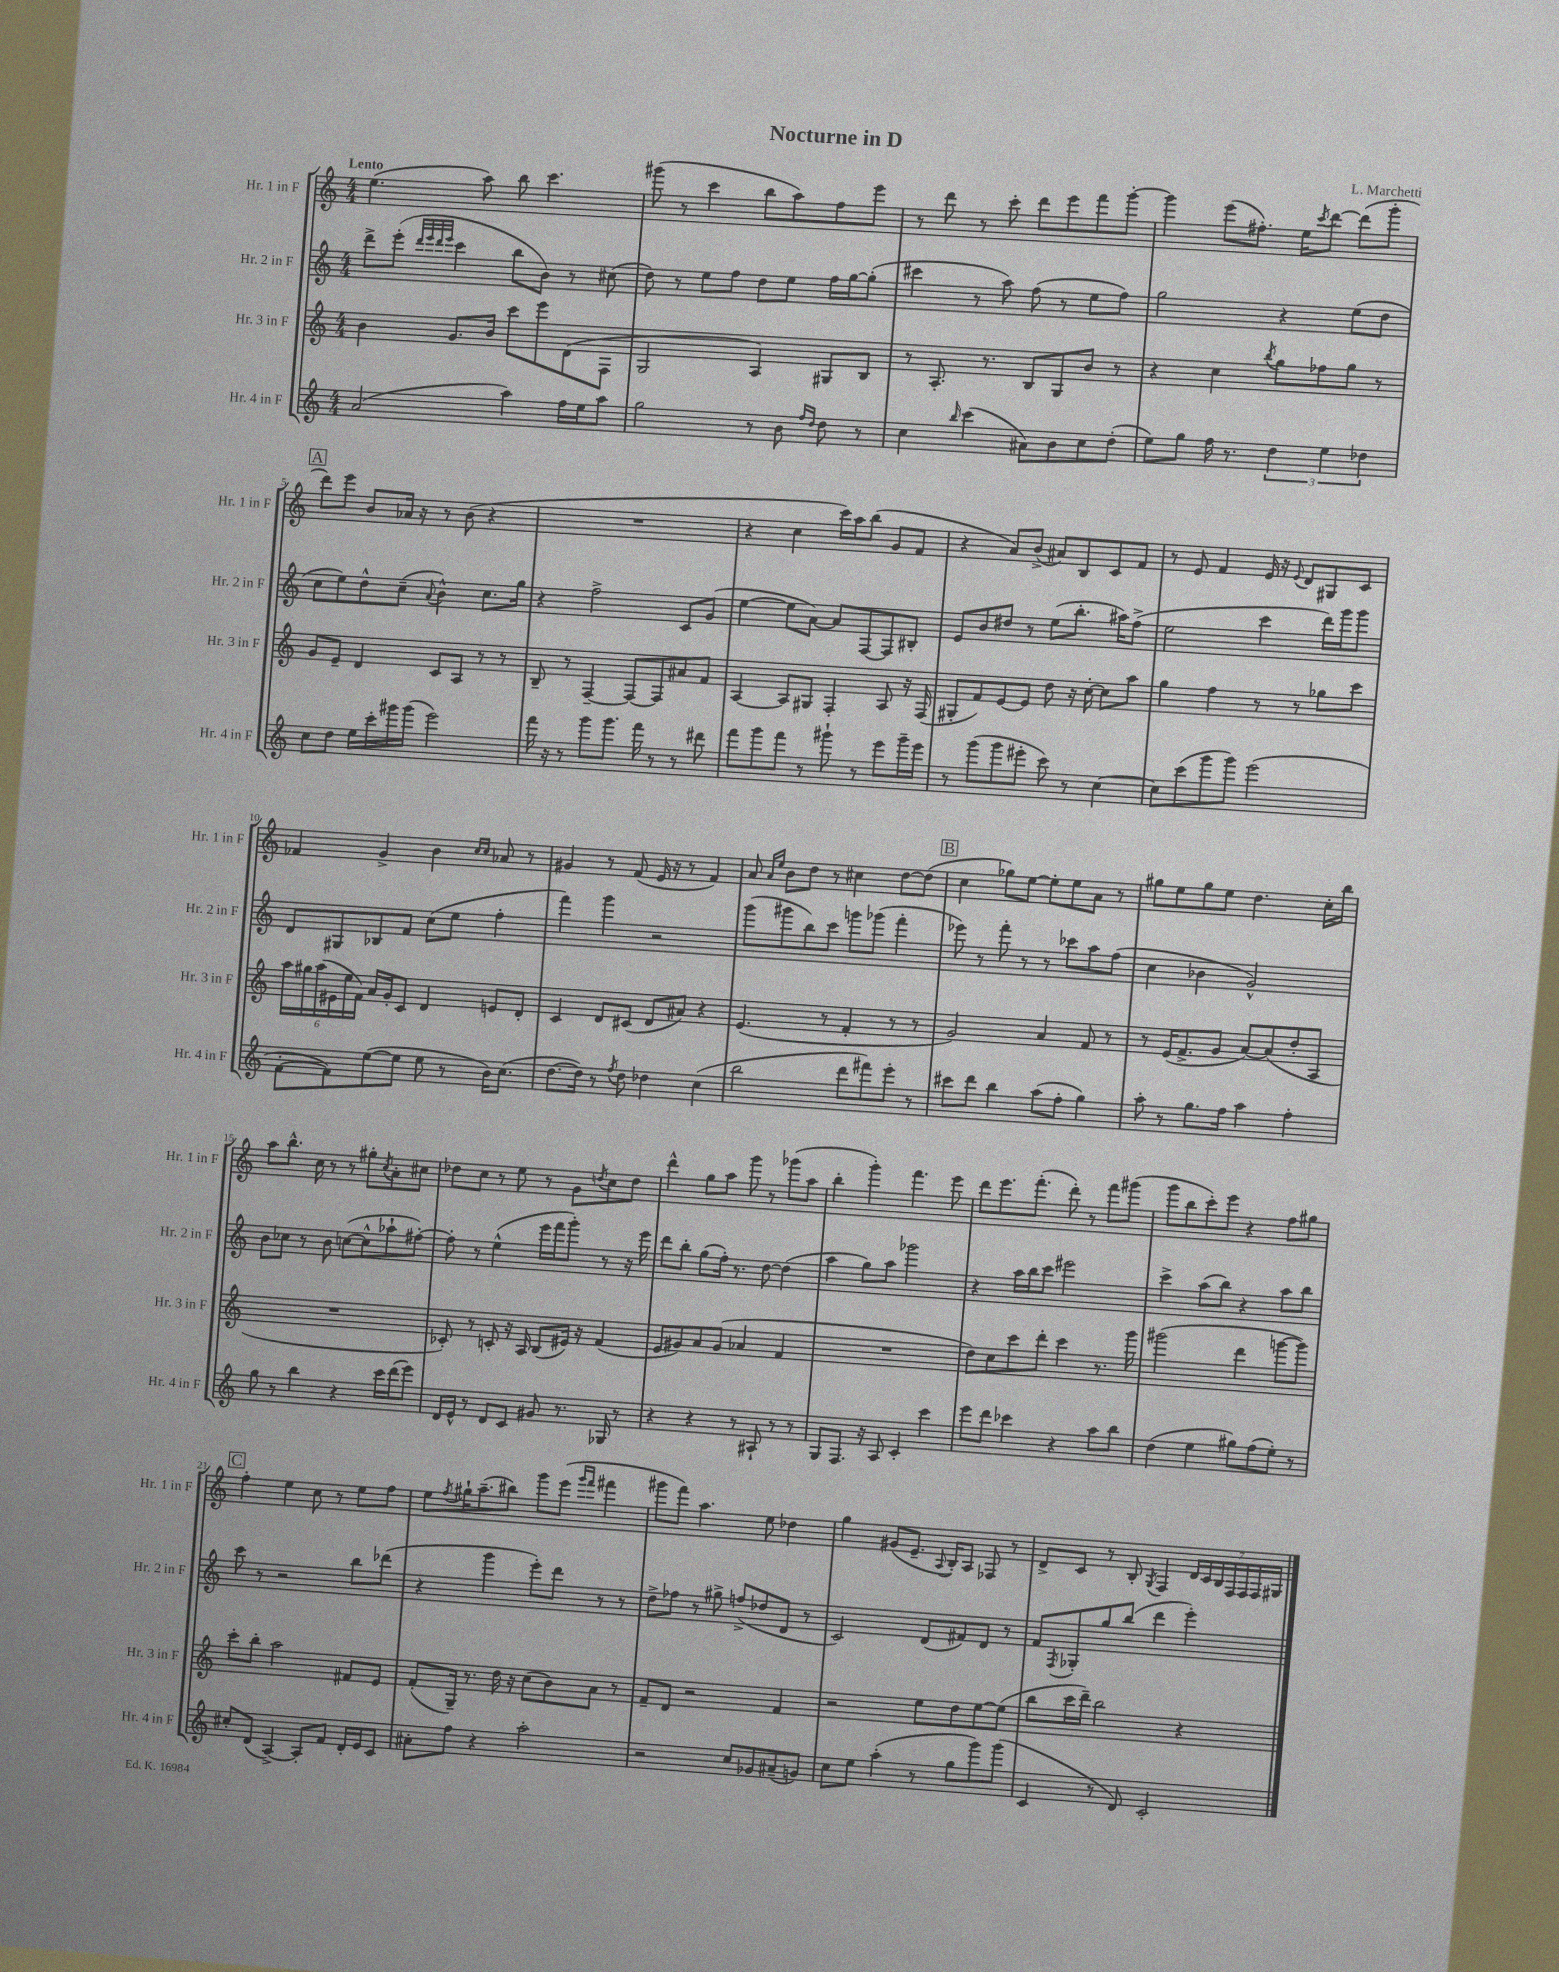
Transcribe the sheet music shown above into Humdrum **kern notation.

**kern	**kern	**kern	**kern
*part4	*part3	*part2	*part1
*staff4	*staff3	*staff2	*staff1
*I"Hr. 4 in F	*I"Hr. 3 in F	*I"Hr. 2 in F	*I"Hr. 1 in F
*I'Hr. 4 in F	*I'Hr. 3 in F	*I'Hr. 2 in F	*I'Hr. 1 in F
*clefG2	*clefG2	*clefG2	*clefG2
*k[]	*k[]	*k[]	*k[]
*M4/4	*M4/4	*M4/4	*M4/4
=1	=1	=1	=1
!	!	!	!LO:TX:a:B:t=Lento
(2a/	4b\	8ddd^\L	(4.ee\
.	.	(8eee'\J	.
.	.	32qqddd/LLL	.
.	.	32qqeee/	.
.	.	32qqddd/	.
.	.	32qqeee/JJJ	.
.	8.g/L	4ccc\	.
.	.	.	8aa\)
.	16b/Jk	.	.
4aa\)	8ccc\L	8bb\L	8bb\
.	8eee\	8b\J)	4.ccc\
16ff\LL	(8d\	8r	.
16ee\J	.	.	.
8aa\J	8F\J	(8cc#X\	.
=2	=2	=2	=2
2gg\	2G/	8dd\)	(8ggg#X\
.	.	8r	8r
.	.	8ee\L	4ccc\
.	.	8ff\J	.
8r	4A/)	8dd\L	8bb\L
8b\	.	8ee\J	8aa\)
16qqff/LL	.	.	.
16qqdd/JJ	.	.	.
8dd\	8G#X/L	16ff\LL	8ff\
.	.	[16gg\J	.
8r	8B/J	(8gg'\J]	8eee\J
=3	=3	=3	=3
4cc\	8r	4ccc#X\	8r
.	8.A'/	.	8ddd\
16qqbb/	.	.	.
(4ccc\	.	8r	8r
.	8.r	.	.
.	.	8aa\)	8ccc'\
8a#X\L)	8B/L	(8ff\	8ddd\L
8b\	8G/	8r	8eee\
8cc\	8b/J	8ee\L	8fff\
(8dd'\J	8r	8ff\J)	[8ggg'\J
=4	=4	=4	=4
8ee\L)	4r	2gg\	4ggg\]
8gg\J	.	.	.
16ff\	4cc\	.	(8eee\L
8.r	.	.	.
.	.	.	8.ff#X'\J)
.	8qbb/	.	.
6dd\	8gg\L	4r	.
.	.	.	16ee\KL
.	.	.	8qccc/
.	8ff-X\	.	[8ddd\J
6ee\	.	.	.
.	8gg\J	(8ee\L	(8ddd\L]
6dd-X\	.	.	.
.	8r	8dd\J	8ggg'\J
!!LO:LB:g=z
!!LO:REH:place=s1:t=A
=5	=5	=5	=5
8cc\L	8g/L	8cc\L	8ddd\L)
8dd\J	8e~/J	8ee\)	8eee\J
16ee\LL	4d/	8dd^^\	8b/L
16ccc'\	.	.	.
16ggg#X\	.	(8cc~\J	16a-X/Jk
(16ggg#\JJ	.	.	16r
.	.	8qqa/	.
2eee\)	8c/L	4b^^\)	8r
.	8A/J	.	(8b\
.	8r	8.cc\L	4r
.	8r	.	.
.	.	16gg\Jk	.
=6	=6	=6	=6
16fff\	8B~/	4r	1r
16r	.	.	.
8r	8r	.	.
8ggg\L	[4F~/	2ff^\	.
8.ggg\J	.	.	.
.	8F/L_	.	.
16fff\	.	.	.
8r	8F/]	.	.
8r	8a#X/	8c/L	.
8ddd#X\	8f/J	(8g/J	.
=7	=7	=7	=7
8fff\L	[4A/	[4ee\	4r
8ggg\	.	.	.
8fff\J	8A/L]	8ee\L]	4cc\
8r	8G#X/J	[8a\J)	.
8ggg#X`\	4F'/	8a/L]	16ccc\LL)
.	.	.	16aa\J
8r	.	[8F/	(8bb\J
8eee\L	8A/	8F/]	8g/L
16ggg#~\L	16r	8B#X'/J	8f/J
16eee\JJ	(16F/	.	.
=8	=8	=8	=8
8r	8G#X'/L	8e/L	4r
(8ggg\L	8f/)	8b/	.
8ggg\	[8e/	8dd#X/J	8a/L)
8eee#X'\J	8e/J]	8r	(8b^/J
8ccc\)	8dd\	(8ee\L	8a#X/L)
8r	16r	8.bb'\J	8B/
.	[16cc'\	.	.
[4cc\	8cc\L]	.	8c/
.	.	16aa#X\KL)	.
.	8aa\J	(8ff^\J	8f/J
=9	=9	=9	=9
8cc\L]	4gg\	2ee\	8r
(8ccc\	.	.	8e/
8ggg\	4ff\	.	4f/
8ggg\J)	.	.	.
(2eee\	8r	4ccc\	16e/
.	.	.	16r
.	.	.	8qqe/
.	8r	.	8d/L
.	8gg-X\L	16ddd\LL)	8G#X/
.	.	16ggg\J	.
.	8ccc\J	8ggg\J	8c/J
!!LO:LB:g=z
=10	=10	=10	=10
[8f'\L	24aa\LL	8d/L	4f-X/
.	24gg#X\	.	.
.	(24aa\	.	.
8f\])	24e#X\	8G#X/	.
.	24ee\	.	.
.	24f\JJ)	.	.
([8ee\	16a/LL	8B-X/	4g^/
.	16g'/J	.	.
8ee\J]	8c/J	8f/J	.
8ee\	4d/	(8cc\L	4b\
8r	.	8ee\J	.
.	.	.	16qqcc/LL
.	.	.	16qqcc/JJ
16b\KL)	8en/L	4ff'\	8a-X/
(8.cc\J	.	.	.
.	8d'/J	.	8r
=11	=11	=11	=11
[8.dd\L	4c/	4fff\)	4g#X/
16dd\Jk])	.	.	.
8r	8d/L	4ggg\	8r
8qff/	.	.	.
8dd\	(8c#X/J	.	(8f/
4dd-X\	8d/L	2r	16e/
.	.	.	16r
.	8a#X/J)	.	8r
(4cc\	4r	.	4f/)
=12	=12	=12	=12
2bb\	(4.e/	(8ggg\L	8a/
.	.	.	16qqa/LL
.	.	.	16qqee/JJ
.	.	8ggg#X\	8b\L
.	.	8bb\)	8dd\J
.	8r	8ccc\J	8r
8ddd\L	4f'/	8gggn\L	4cc#X\
8fff#X\)	.	(8ggg-X\J	.
8eee'\J	8r	4fff'\	[8dd\L
8r	8r	.	(8dd\J]
!!LO:REH:place=s1:t=B
=13	=13	=13	=13
8ccc#X\L	2g/)	8eee-X\)	4cc\
8ddd\J	.	8r	.
4bb\	.	8fff'\	8gg-X\L)
.	.	8r	[8ee\J
(8aa\L	4a/	8r	8ee'\L]
8ff'\J	.	8ccc-X\L	8ee\
4gg\)	8f/	8aa\	8a\J
.	8r	(8ff\J	8r
=14	=14	=14	=14
8aa'\	8r	4cc\	8gg#X\L
8r	(16e/KL	.	8ee\
.	8.f^/	.	.
8.gg\L	.	4b-X\	8gg#\
.	8g/J	.	8ee\J
16ff\Jk	.	.	.
4aa\	[8a/L)	2g^^/)	4.dd\
.	(8a/]	.	.
4ff'\	8dd'/	.	.
.	8A/J	.	16cc'\LL
.	.	.	16bb\JJ
!!LO:LB:g=z
=15	=15	=15	=15
8gg\	1r	8b\L	8aa\L
8r	.	8cc-X\J	8.bb^^\J
4bb\	.	8r	.
.	.	.	16cc\
.	.	8b\	8r
4r	.	([8ccn\L	8r
.	.	8cc^^\]	8gg#X'\L
.	.	.	8qcc/
16ccc\LL	.	8aa-X`\	8a'\
(16ddd\J	.	.	.
8eee\J)	.	[8ff#X'\J)	8cc#X\J
=16	=16	=16	=16
16d/LL	8c-X'/)	8ff#'\]	8dd-X\L
16e^^/JJ	.	.	.
8r	8r	8r	8cc\J
8d/L	8cn'/	(4ee^^\	8r
8c/J	16r	.	8ee\
.	16A/	.	.
8g#X/	(8B/L	16eee\LL	8r
.	.	16fff\J	.
8.r	16e#X/Jk)	8ggg'\J)	8g\L
.	16r	.	.
.	.	.	8qddn/
.	(4f/	8r	8cc\
16G-X/	.	.	.
8r	.	16r	8dd\J
.	.	16eee\	.
=17	=17	=17	=17
4r	8e/L	8ddd\L	4ddd^^\
.	8g#X/)	8bb'\J	.
4r	8a/	(8gg\L	8gg\L
.	(8g#/J	16ff'\Jk)	8aa\J
.	.	8.r	.
8r	4a-X/	.	8ggg\
8A#X`/	.	[8dd\	8r
8r	4f/	(4dd\]	(8ggg-X\L
8r	.	.	8aa\J
=18	=18	=18	=18
8G/L	1r	4aa\	4bb'\
8.F/J	.	.	.
.	.	8gg\L)	4ggg'\)
16r	.	.	.
8A/	.	8aa\J	.
4c'/	.	2ggg-X\	4.fff\
4ccc\	.	.	.
.	.	.	8eee\
=19	=19	=19	=19
8eee\L	8dd\L)	4r	8ddd\L
8ddd\J	8cc\	.	8.eee\
4ccc-X\	8ccc\	16aa\LL	.
.	.	16bb\J	(8.fff'\J
.	8ddd'\J	8ccc\J	.
4r	4ccc\	2eee#X\	8ddd'\)
.	.	.	8r
8aa\L	8.r	.	8fff\L
8bb\J	.	.	(8ggg#X\J
.	16ggg\	.	.
=20	=20	=20	=20
(4dd\	(2ggg#X\	4ccc^\	8ggg\L
.	.	.	8bb\
4ee\	.	(8aa\L	8ccc'\)
.	.	8bb\J)	8eee\J
8gg#X\L)	4ddd\	4r	4r
(8ff\	.	.	.
8ee'\J)	[8gggn\L	8aa\L	8ff\L
8r	8ggg\J])	8bb\J	8gg#X\J
!!LO:LB:g=z
!!LO:REH:place=s1:t=C
=21	=21	=21	=21
8cc#X'/L	8ccc'\L	8ccc\	4ff'\
(8d/J	8bb'\J	8r	.
[4A^/)	2aa\	2r	4ee\
8A'/L]	.	.	8cc\
8f/J	.	.	8r
16d'/LL	8f#X/L	8bb\L	8ee\L
16e/J	.	.	.
8c/J	8e/J	(8ddd-X\J	8ff\J
=22	=22	=22	=22
8a#X'\L	(8f'/L	4r	8ee\L
.	.	.	8qff/
8ff\J	16G~/Jk)	.	16gg#X`\K
.	8.r	.	(8.aa~\
4r	.	4ggg\	.
.	16dd\	.	8bb#X\J)
.	16r	.	.
2aa'\	(8cc\L	8eee'\L)	8ggg\L
.	8b\)	8ddd\J	(8eee\J
.	.	.	16qqggg/LL
.	.	.	16qqfff/JJ
.	8a\J	8r	4fff#X\
.	8r	8r	.
=23	=23	=23	=23
2r	8f~/L	8dd^\L	8ggg#X\L
.	8d/J	8ff-X\J	8fff\J)
.	2r	8r	4.aa\
.	.	8gg#X^\	.
8cc/L	.	(8ffn^/L	.
8g-X/	.	8dd-X/	8ee\
(8a#X~/	4f/	8d/J	4dd-X\
8gn/J)	.	8r	.
=24	=24	=24	=24
8cc\L	2r	2c/)	4gg\
8ee\J	.	.	.
(4aa'\	.	.	(8g#X/L
.	.	.	8.e~/J
8r	8ee\L	(8d/L	.
.	.	.	8qqA/
.	.	.	16B'/KL)
8gg\L	8dd\	8f#X/)	8A/J
8ggg\)	[8ee\	8d/J	8F-X/
(8ggg\J	(8ee\J]	8r	8r
=25	=25	=25	=25
4c/	8bb\L	8f/L	8d^/L
.	.	8qF/	.
.	16ccc\L	8G-X'/	8c/J
.	16ddd~\JJ)	.	.
8r	2bb\	8gg/	8r
8d/)	.	(8bb/J	8B'/
.	.	.	8qG/
2c'/	.	4ddd\	4F/
.	4r	4eee'\)	28d/LL
.	.	.	28c/
.	.	.	28B/
.	.	.	28F/
.	.	.	28F/
.	.	.	28F/
.	.	.	28G#X/JJ
==	==	==	==
*-	*-	*-	*-
